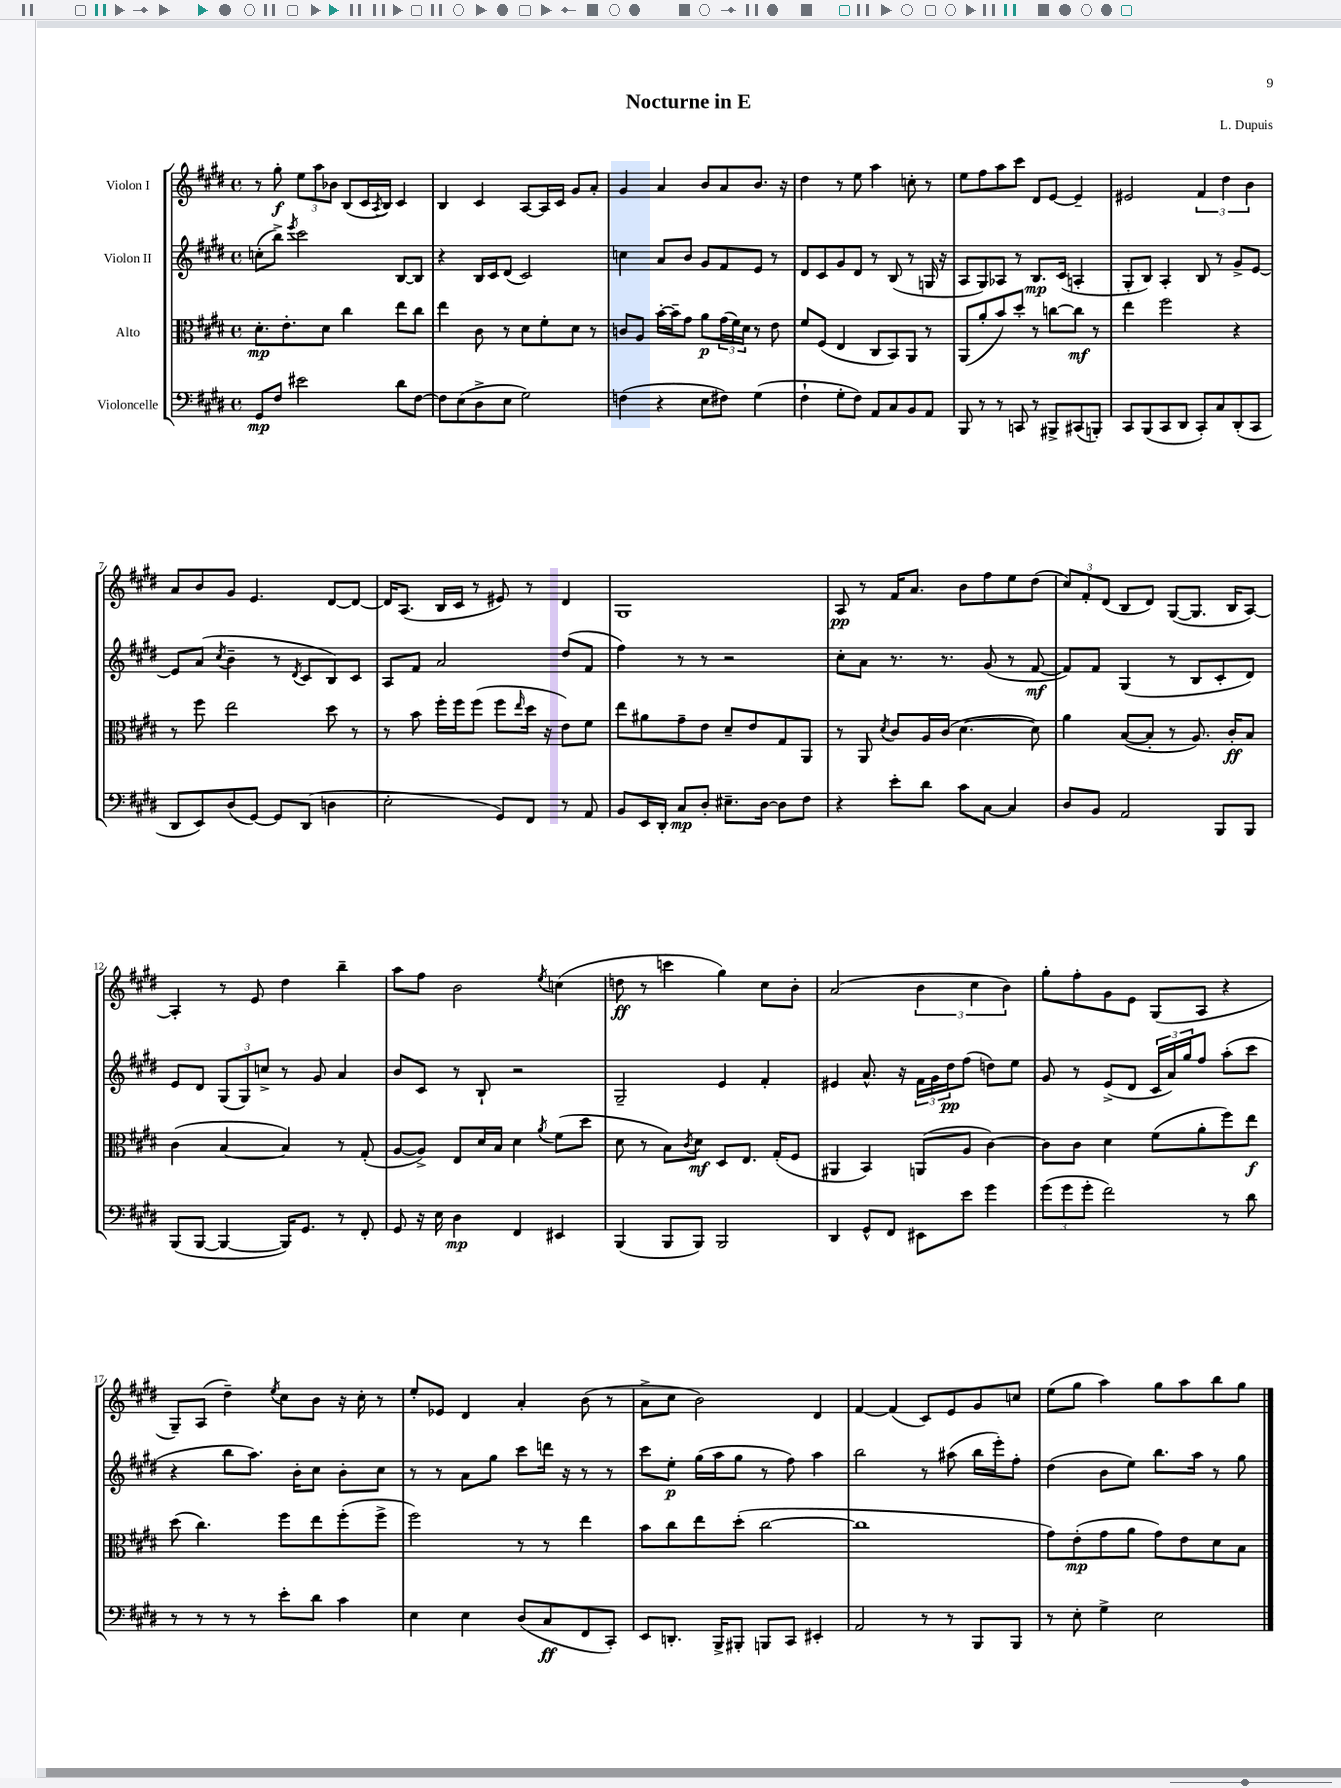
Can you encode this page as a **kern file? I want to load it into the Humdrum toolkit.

**kern	**dynam	**kern	**dynam	**kern	**dynam	**kern	**dynam
*part4	*part4	*part3	*part3	*part2	*part2	*part1	*part1
*staff4	*staff4	*staff3	*staff3	*staff2	*staff2	*staff1	*staff1
*I"Violoncelle	*	*I"Alto	*	*I"Violon II	*	*I"Violon I	*
*clefF4	*	*clefC3	*	*clefG2	*	*clefG2	*
*k[f#c#g#d#]	*	*k[f#c#g#d#]	*	*k[f#c#g#d#]	*	*k[f#c#g#d#]	*
*M4/4	*	*M4/4	*	*M4/4	*	*M4/4	*
*met(c)	*	*met(c)	*	*met(c)	*	*met(c)	*
=1	=1	=1	=1	=1	=1	=1	=1
8GG#/L	mp	8.d#'\L	mp	(8ccn'\L	.	8r	.
8F#/J	.	.	.	8bb^\J)	.	8gg#'\	f
.	.	8.e'\	.	.	.	.	.
.	.	.	.	8qeee/	.	.	.
2e#X\	.	.	.	2ccc#\	.	12ee\L	.
.	.	.	.	.	.	12aa\	.
.	.	8d#\J	.	.	.	.	.
.	.	.	.	.	.	12b-X\J	.
.	.	4cc#\	.	.	.	(8B/L	.
.	.	.	.	.	.	16c#/L	.
.	.	.	.	.	.	8qA/	.
.	.	.	.	.	.	16B/JJ)	.
8d#\L	.	8ee\L	.	[8B/L	.	4c#/	.
[8F#\J	.	8cc#\J	.	8B/J]	.	.	.
=2	=2	=2	=2	=2	=2	=2	=2
8F#\L]	.	4ee\	.	4r	.	4B/	.
(8E\	.	.	.	.	.	.	.
8D#^\	.	8c#\	.	16B/LL	.	4c#/	.
.	.	.	.	16c#/J	.	.	.
8E\J	.	8r	.	(8d#/J	.	.	.
2G#\)	.	8d#\L	.	2c#/)	.	[8A/L	.
.	.	8f#'\	.	.	.	16A/L]	.
.	.	.	.	.	.	16c#/JJ	.
.	.	8d#\J	.	.	.	8g#/L	.
.	.	8r	.	.	.	8a'/J	.
=3	=3	=3	=3	=3	=3	=3	=3
(4Fn\	.	8cn/L	.	4ccn\	.	4g#/	.
.	.	8A/J	.	.	.	.	.
4r	.	[16b'\LL	.	8a/L	.	4a/	.
.	.	16b~\J]	.	.	.	.	.
.	.	8g#\J	.	8b/J	.	.	.
8E\L	.	8a\L	p	8g#/L	.	8b/L	.
8F#X\J)	.	(24g#\L	.	8f#/	.	8a/	.
.	.	24f#\)	.	.	.	.	.
.	.	24d#\JJ	.	.	.	.	.
(4G#\	.	8r	.	8e/J	.	8.b/J	.
.	.	8e\	.	8r	.	.	.
.	.	.	.	.	.	16r	.
=4	=4	=4	=4	=4	=4	=4	=4
4F#`\	.	8f#/L	.	8d#/L	.	4dd#\	.
.	.	(8F#/J	.	8c#/	.	.	.
8G#'\L	.	4E/	.	8g#/	.	8r	.
8F#\J)	.	.	.	8d#/J	.	8ee\	.
8AA/L	.	8C#/L	.	8r	.	4aa\	.
8C#/	.	8BB/)	.	(8B/	.	.	.
8BB/	.	8AA/J	.	8r	.	8ccn'\	.
8AA/J	.	8r	.	16Gn/	.	8r	.
.	.	.	.	16r	.	.	.
=5	=5	=5	=5	=5	=5	=5	=5
8BBB/	.	(8AA/L	.	8A/L	.	8ee\L	.
8r	.	8a'/	.	8G#/)	.	8ff#\	.
8r	.	8b/)	.	8A-X/J	.	8aa\	.
8CCn/	.	8dd#'/J	.	8r	.	8ccc#\J	.
8r	.	8r	.	8.B/L	mp	8d#/L	.
8BBB#X^/L	.	[8ccn\L	.	.	.	[8e/J	.
.	.	.	.	(16c#/Jk	.	.	.
(8CC#X/	.	8cc\J]	mf	4An'/	.	4e~/]	.
8BBBn'/J)	.	8r	.	.	.	.	.
=6	=6	=6	=6	=6	=6	=6	=6
8CC#/L	.	4ee\	.	8G#'/L	.	2e#X/	.
(8BBB/	.	.	.	8B/J)	.	.	.
8CC#/	.	2ff#\	.	4A'/	.	.	.
8DD#/J	.	.	.	.	.	.	.
8CC#'/L)	.	.	.	8B/	.	6f#/	.
8C#/	.	.	.	8r	.	.	.
.	.	.	.	.	.	6dd#\	.
(8DD#'/	.	4r	.	8g#^/L	.	.	.
.	.	.	.	.	.	6b\	.
8CC#/J	.	.	.	[8e/J	.	.	.
!!LO:LB:g=z
=7	=7	=7	=7	=7	=7	=7	=7
8DD#/L	.	8r	.	8e/L]	.	8a/L	.
8EE/)	.	8ff#\	.	(8a/J	.	8b/	.
.	.	.	.	8qcc#/	.	.	.
(8D#/	.	2ee\	.	4b~\	.	8g#/J	.
[8GG#/J)	.	.	.	.	.	4.e/	.
8GG#/L]	.	.	.	8r	.	.	.
.	.	.	.	8qd#/	.	.	.
(8DD#/J	.	.	.	8c#/L	.	.	.
4Dn\	.	8dd#\	.	8B/)	.	[8d#/L	.
.	.	8r	.	8c#/J	.	8d#/J_	.
=8	=8	=8	=8	=8	=8	=8	=8
2E'\	.	8r	.	8A/L	.	16d#/KL]	.
.	.	.	.	.	.	(8.A/J	.
.	.	8b\	.	8f#/J	.	.	.
.	.	16ff#'\LL	.	2a/	.	16B/LL	.
.	.	16ff#\J	.	.	.	16c#/JJ	.
.	.	(8ff#\J	.	.	.	8r	.
8GG#/L)	.	8ff#\L	.	.	.	8e#X/)	.
.	.	16qqee/	.	.	.	.	.
8FF#/J	.	16dd#\Jk	.	.	.	8r	.
.	.	16r	.	.	.	.	.
8r	.	8e\L)	.	(8dd#/L	.	4d#/	.
8AA/	.	8f#\J	.	8f#/J	.	.	.
=9	=9	=9	=9	=9	=9	=9	=9
8BB/L	.	8ee\L	.	4ff#\)	.	1G#	.
16EE/L	.	8a#X\	.	.	.	.	.
16DD#'/JJ	.	.	.	.	.	.	.
8C#/L	mp	8g#~\	.	8r	.	.	.
8D#'/J	.	8e\J	.	8r	.	.	.
8.E#X~\L	.	8d#~/L	.	2r	.	.	.
.	.	8e/	.	.	.	.	.
[16D#\Jk	.	.	.	.	.	.	.
8D#\L]	.	8G#/	.	.	.	.	.
8F#\J	.	8AA/J	.	.	.	.	.
=10	=10	=10	=10	=10	=10	=10	=10
4r	.	8r	.	8cc#'\L	.	8A/	pp
.	.	8AA/	.	8a\J	.	8r	.
.	.	8qd#/	.	.	.	.	.
8e'\L	.	8c#/L	.	8.r	.	16f#/KL	.
.	.	.	.	.	.	8.a/J	.
8d#\J	.	16A/L	.	.	.	.	.
.	.	(16c#/JJ	.	8.r	.	.	.
8c#\L	.	[4.d#\	.	.	.	8b\L	.
[8C#\J	.	.	.	(8g#/	.	8ff#\	.
4C#/]	.	.	.	8r	.	8ee\	.
.	.	8d#\])	.	[8f#/	mf	(8dd#\J	.
=11	=11	=11	=11	=11	=11	=11	=11
8D#/L	.	4a\	.	8f#/L])	.	12cc#/L)	.
.	.	.	.	.	.	12f#'/	.
8BB/J	.	.	.	8f#/J	.	.	.
.	.	.	.	.	.	(12d#/J	.
2AA/	.	([8B/L	.	(4G#/	.	8B/L	.
.	.	8B'/J]	.	.	.	8d#/J)	.
.	.	8r	.	8r	.	([8G#/L	.
.	.	8.A/)	.	8B/L	.	8.G#/J]	.
8BBB/L	.	.	.	8c#'/	.	.	.
.	.	16c#'/KL	ff	.	.	16B/KL	.
8BBB/J	.	8B/J	.	8d#/J)	.	[8A/J)	.
!!LO:LB:g=z
=12	=12	=12	=12	=12	=12	=12	=12
(8BBB/L	.	(4c#\	.	8e/L	.	4A'/]	.
[8BBB/J	.	.	.	8d#/J	.	.	.
4BBB/_	.	[4B/	.	(12G#/L	.	8r	.
.	.	.	.	12G#/)	.	.	.
.	.	.	.	.	.	8e/	.
.	.	.	.	12ccn^/J	.	.	.
16BBB/KL])	.	4B/])	.	8r	.	4dd#\	.
8.GG#/J	.	.	.	.	.	.	.
.	.	.	.	8g#/	.	.	.
8r	.	8r	.	4a/	.	4bb~\	.
8FF#'/	.	(8G#'/	.	.	.	.	.
=13	=13	=13	=13	=13	=13	=13	=13
8GG#/	.	[8A/L	.	8b/L	.	8aa\L	.
16r	.	8A^/J])	.	8c#/J	.	8ff#\J	.
16E\	.	.	.	.	.	.	.
4D#\	mp	8E/L	.	8r	.	2b\	.
.	.	16d#/L	.	8B`/	.	.	.
.	.	16B/JJ	.	.	.	.	.
4FF#/	.	4d#\	.	2r	.	.	.
.	.	8qa/	.	.	.	8qee/	.
4EE#X/	.	(8f#\L	.	.	.	(4ccn\	.
.	.	8dd#\J	.	.	.	.	.
=14	=14	=14	=14	=14	=14	=14	=14
(4BBB/	.	8d#\	.	2G#~/	.	8ddn\	ff
.	.	8r	.	.	.	8r	.
8BBB/L	.	8B\L)	.	.	.	4cccn\	.
.	.	8qc#/	.	.	.	.	.
8BBB/J)	.	8d#\J	mf	.	.	.	.
2BBB/	.	8D#/L	.	4e/	.	4gg#\)	.
.	.	8.E/J	.	.	.	.	.
.	.	.	.	4f#'/	.	8cc#\L	.
.	.	(16G#'/KL	.	.	.	.	.
.	.	8F#/J	.	.	.	8b'\J	.
=15	=15	=15	=15	=15	=15	=15	=15
4DD#/	.	4AA#X/	.	4e#X/	.	(2a/	.
8GG#^^/L	.	4BB/)	.	8.a^^/	.	.	.
8FF#/J	.	.	.	.	.	.	.
.	.	.	.	16r	.	.	.
8EE#X\L	.	(8AAn/L	.	24f#\LL	.	6b\	.
.	.	.	.	24g#\	.	.	.
.	.	.	.	24dd#\J	pp	.	.
8e\J	.	8A/J	.	(8ff#\J	.	.	.
.	.	.	.	.	.	6cc#\	.
4g#\	.	[4c#\)	.	8ddn\L)	.	.	.
.	.	.	.	.	.	6b\)	.
.	.	.	.	8ee\J	.	.	.
=16	=16	=16	=16	=16	=16	=16	=16
(12g#\L	.	8c#\L]	.	8g#/	.	8gg#'\L	.
12g#\	.	.	.	.	.	.	.
.	.	8c#\J	.	8r	.	8ff#'\	.
12g#'\J	.	.	.	.	.	.	.
2f#\)	.	4d#\	.	(8e^/L	.	8g#\	.
.	.	.	.	8d#/J	.	8e\J	.
.	.	(8f#\L	.	24c#/LL	.	(8G#/L	.
.	.	.	.	24a/)	.	.	.
.	.	.	.	24gg#/J	.	.	.
.	.	8a'\	.	8ff#/J	.	8A/J	.
8r	.	8ff#\)	.	(8aa'\L	.	4r	.
8d#\	.	8ee\J	f	8ccc#\J	.	.	.
!!LO:LB:g=z
=17	=17	=17	=17	=17	=17	=17	=17
8r	.	(8dd#\	.	4r	.	8G#~/L)	.
8r	.	4.cc#\)	.	.	.	(8A/J	.
8r	.	.	.	8bb\L	.	4dd#~\)	.
8r	.	.	.	8.aa\J)	.	.	.
.	.	.	.	.	.	8qee/	.
8e'\L	.	8ff#\L	.	.	.	8cc#\L	.
.	.	.	.	16b'\KL	.	.	.
8d#\J	.	8ee\	.	8cc#\J	.	8b\J	.
4c#\	.	(8ff#'\	.	8b'\L	.	16r	.
.	.	.	.	.	.	16cc#'\	.
.	.	8ff#^\J	.	8cc#\J	.	8r	.
=18	=18	=18	=18	=18	=18	=18	=18
4E\	.	2ff#\)	.	8r	.	8ee'/L	.
.	.	.	.	8r	.	8e-X/J	.
4E\	.	.	.	8a\L	.	4d#/	.
.	.	.	.	8gg#\J	.	.	.
(8D#/L	.	8r	.	8ccc#\L	.	4a'/	.
8C#/	ff	8r	.	16dddn\Jk	.	.	.
.	.	.	.	16r	.	.	.
8FF#/	.	4ee\	.	8r	.	(8b\	.
8CC#'/J)	.	.	.	8r	.	8r	.
=19	=19	=19	=19	=19	=19	=19	=19
8EE/L	.	8b\L	.	8ccc#\L	.	8a^\L	.
8.DDn'/J	.	8cc#\	.	8ee'\J	p	8cc#\J	.
.	.	8ee\	.	(16gg#\LL	.	2b\)	.
16BBB^/KL	.	.	.	16aa\J	.	.	.
8BBB#X'/J	.	(8dd#'\J	.	8gg#\J	.	.	.
8BBBn/L	.	[2cc#\	.	8r	.	.	.
8CC#/J	.	.	.	8ff#\)	.	.	.
4EE#X'/	.	.	.	4aa\	.	4d#/	.
=20	=20	=20	=20	=20	=20	=20	=20
2AA/	.	1cc#]	.	2bb\	.	[4f#/	.
.	.	.	.	.	.	(4f#/]	.
8r	.	.	.	8r	.	8c#/L)	.
8r	.	.	.	(8aa#X\	.	8e/	.
8BBB/L	.	.	.	16bb\LL	.	8g#/	.
.	.	.	.	16eee'\J)	.	.	.
8BBB/J	.	.	.	8ff#'\J	.	8ccn/J	.
=21	=21	=21	=21	=21	=21	=21	=21
8r	.	8g#\L)	.	(4dd#\	.	(8ee\L	.
8E'\	.	(8e'\	mp	.	.	8gg#\J	.
4G#^\	.	8g#\	.	8b\L	.	4aa\)	.
.	.	8a\J	.	8ee\J)	.	.	.
2E\	.	8g#\L)	.	8.bb\L	.	8gg#\L	.
.	.	8e\	.	.	.	8aa\	.
.	.	.	.	16aa\Jk	.	.	.
.	.	8d#\	.	8r	.	8bb\	.
.	.	8B\J	.	8gg#\	.	8gg#\J	.
==	==	==	==	==	==	==	==
*-	*-	*-	*-	*-	*-	*-	*-
